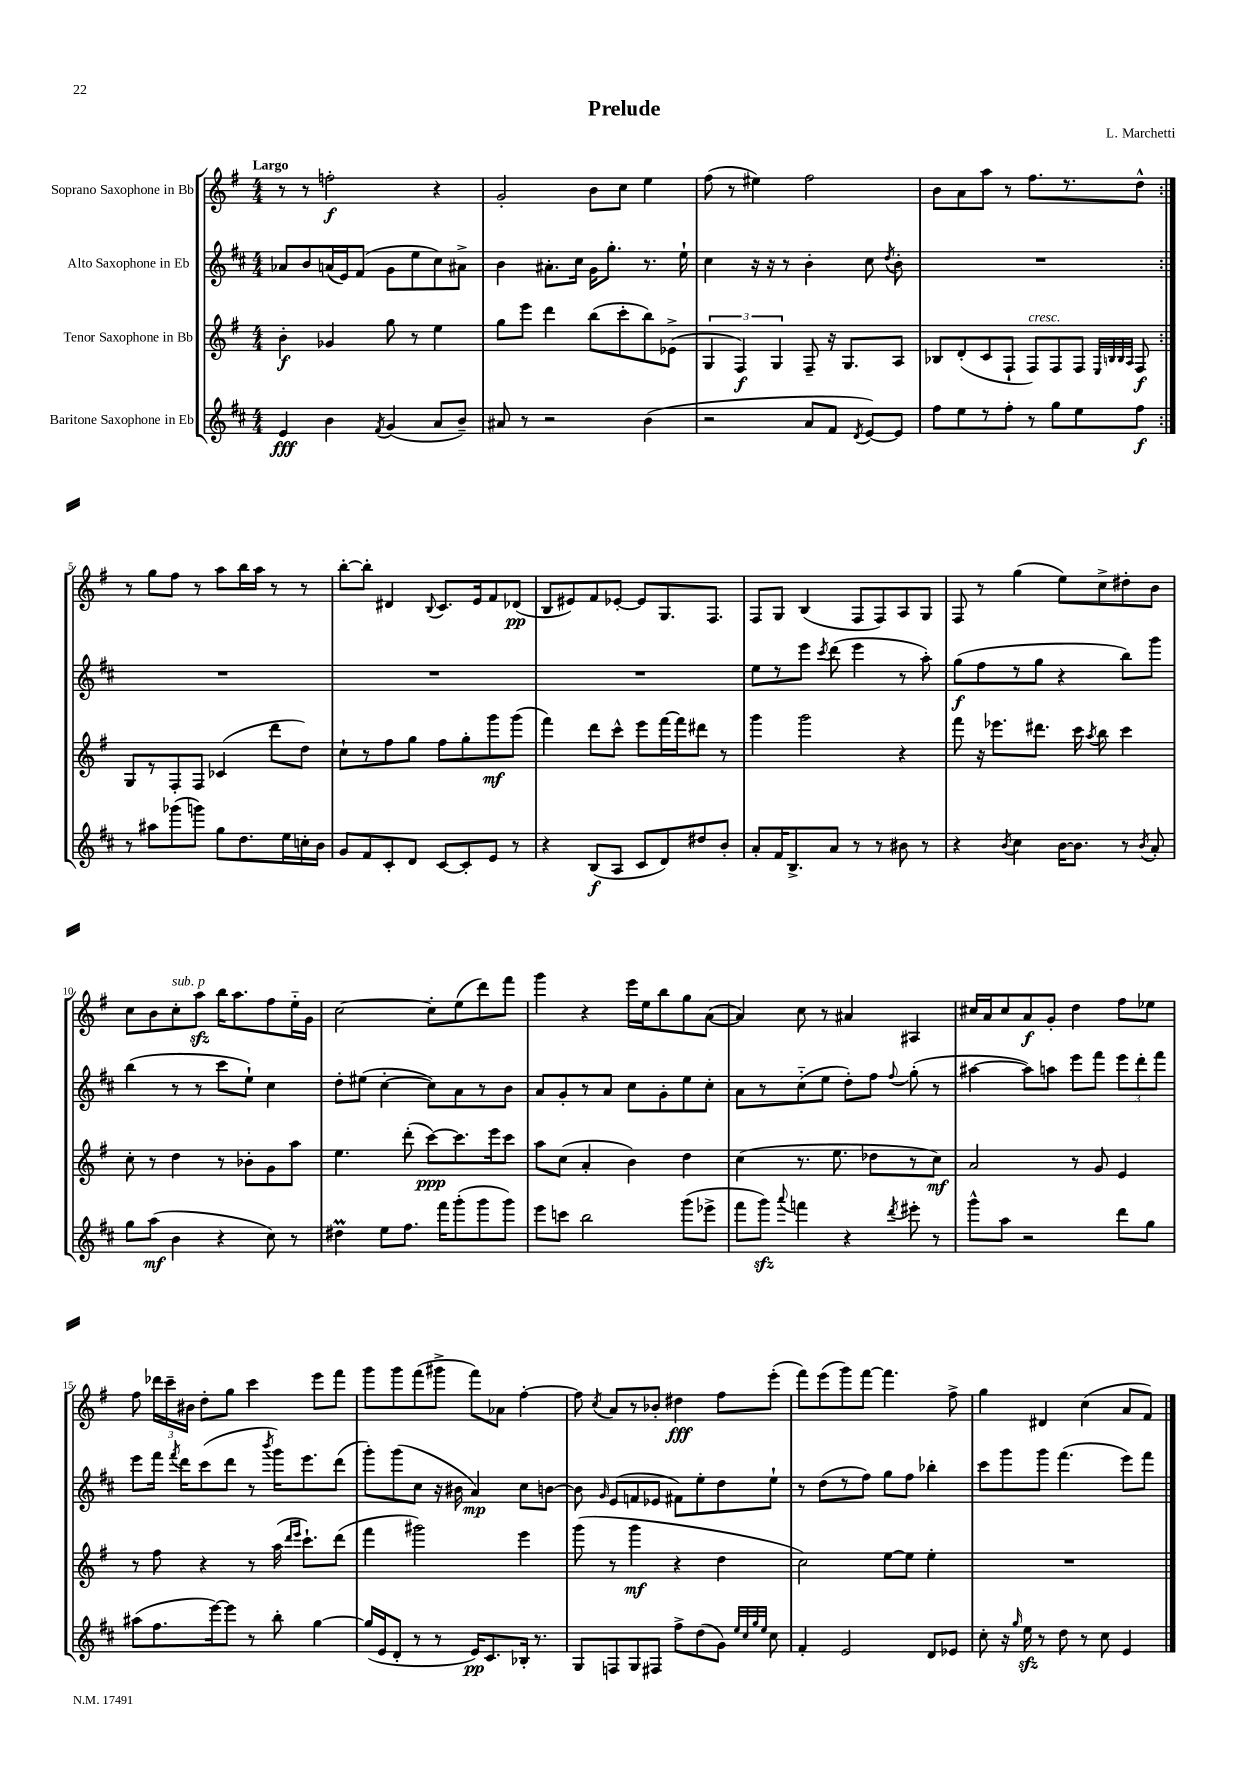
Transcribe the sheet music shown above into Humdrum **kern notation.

**kern	**dynam	**kern	**dynam	**kern	**dynam	**kern	**dynam
*part4	*part4	*part3	*part3	*part2	*part2	*part1	*part1
*staff4	*staff4	*staff3	*staff3	*staff2	*staff2	*staff1	*staff1
*I"Baritone Saxophone in Eb	*	*I"Tenor Saxophone in Bb	*	*I"Alto Saxophone in Eb	*	*I"Soprano Saxophone in Bb	*
*clefG2	*	*clefG2	*	*clefG2	*	*clefG2	*
*k[f#c#]	*	*k[f#]	*	*k[f#c#]	*	*k[f#]	*
*M4/4	*	*M4/4	*	*M4/4	*	*M4/4	*
=1	=1	=1	=1	=1	=1	=1	=1
!	!	!	!	!	!	!LO:TX:a:B:t=Largo	!
4e/	fff	4b'\	f	8a-X/L	.	8r	.
.	.	.	.	8b/	.	8r	.
4b\	.	4g-X/	.	(16an/L	.	2ffn'\	f
.	.	.	.	16e/J)	.	.	.
.	.	.	.	(8f#/J	.	.	.
8qf#/	.	.	.	.	.	.	.
(4g/	.	8gg\	.	8g\L	.	.	.
.	.	8r	.	8ee\	.	.	.
8a/L	.	4ee\	.	8cc#\)	.	4r	.
8b~/J)	.	.	.	8a#X^\J	.	.	.
=2	=2	=2	=2	=2	=2	=2	=2
8a#X/	.	8gg\L	.	4b\	.	2g'/	.
8r	.	8eee\J	.	.	.	.	.
2r	.	4ddd\	.	8.a#X'\L	.	.	.
.	.	.	.	16cc#\Jk	.	.	.
.	.	(8bb\L	.	16g\KL	.	8b\L	.
.	.	.	.	8.gg'\J	.	.	.
.	.	8ccc'\	.	.	.	8cc\J	.
(4b\	.	8bb\)	.	8.r	.	4ee\	.
.	.	(8e-X^\J	.	.	.	.	.
.	.	.	.	16ee`\	.	.	.
=3	=3	=3	=3	=3	=3	=3	=3
2r	.	6G/	.	4cc#\	.	(8ff#\	.
.	.	.	.	.	.	8r	.
.	.	6F#/)	f	.	.	.	.
.	.	.	.	16r	.	4ee#X\)	.
.	.	.	.	16r	.	.	.
.	.	6G/	.	.	.	.	.
.	.	.	.	8r	.	.	.
8a/L	.	8F#~/	.	4b'\	.	2ff#\	.
8f#/J	.	16r	.	.	.	.	.
.	.	8.G/L	.	.	.	.	.
8qd/	.	.	.	.	.	.	.
[8e/L)	.	.	.	8cc#\	.	.	.
.	.	.	.	8qdd/	.	.	.
8e/J]	.	8A/J	.	8b'\	.	.	.
=4	=4	=4	=4	=4	=4	=4	=4
8ff#\L	.	8B-X/L	.	1r	.	8b\L	.
8ee\	.	(8d'/	.	.	.	8a\	.
8r	.	8c/	.	.	.	8aa\J	.
8ff#'\J	.	8F#`/J	.	.	.	8r	.
!	!	!LO:TX:a:i:t=cresc.	!	!	!	!	!
8r	.	8F#/L)	.	.	.	8.ff#\L	.
8gg\L	.	8F#/	.	.	.	.	.
.	.	.	.	.	.	8.r	.
8ee\	.	8F#/J	.	.	.	.	.
.	.	32qqE/LLL	.	.	.	.	.
.	.	32qqBn/	.	.	.	.	.
.	.	32qqB/	.	.	.	.	.
.	.	32qqA/JJJ	.	.	.	.	.
8ff#\J	f	8F#/	f	.	.	8dd^^\J	.
!!LO:LB:g=z
=5:|!	=5:|!	=5:|!	=5:|!	=5:|!	=5:|!	=5:|!	=5:|!
8r	.	8G/L	.	1r	.	8r	.
8aa#X\L	.	8r	.	.	.	8gg\L	.
(8ggg-X\	.	8F#'/	.	.	.	8ff#\J	.
8gggn\J)	.	8F#/J	.	.	.	8r	.
8gg\L	.	(4c-X/	.	.	.	8aa\L	.
8.dd\	.	.	.	.	.	16bb\L	.
.	.	.	.	.	.	16aa\JJ	.
.	.	8ddd\L	.	.	.	8r	.
16ee\L	.	.	.	.	.	.	.
16ccn'\	.	8dd\J)	.	.	.	8r	.
16b\JJ	.	.	.	.	.	.	.
=6	=6	=6	=6	=6	=6	=6	=6
8g/L	.	8cc`\L	.	1r	.	[8bb'\L	.
8f#/	.	8r	.	.	.	8bb'\J]	.
8c#'/	.	8ff#\	.	.	.	4d#X/	.
8d/J	.	8gg\J	.	.	.	.	.
.	.	.	.	.	.	8qqB/	.
[8c#/L	.	8ff#\L	.	.	.	8.c/L	.
8c#'/]	.	8gg'\	.	.	.	.	.
.	.	.	.	.	.	16e/k	.
8e/J	.	8ggg\	mf	.	.	8f#/	.
8r	.	(8ggg\J	.	.	.	(8d-X/J	pp
=7	=7	=7	=7	=7	=7	=7	=7
4r	.	4fff#\)	.	1r	.	8B/L	.
.	.	.	.	.	.	8e#X/)	.
(8B/L	f	8ddd\L	.	.	.	8f#/	.
8A/J	.	8ccc^^\J	.	.	.	[8e-X'/J	.
8c#/L	.	8eee\L	.	.	.	8e-/L]	.
8d/)	.	[16fff#\L	.	.	.	8.G/	.
.	.	16fff#\J]	.	.	.	.	.
8dd#X/	.	8ddd#X\J	.	.	.	.	.
.	.	.	.	.	.	8.F#/J	.
8b'/J	.	8r	.	.	.	.	.
=8	=8	=8	=8	=8	=8	=8	=8
8a'/L	.	4ggg\	.	8ee\L	.	8F#/L	.
16f#/K	.	.	.	8r	.	8G/J	.
8.B^/	.	.	.	.	.	.	.
.	.	2ggg\	.	8eee\J	.	(4B/	.
.	.	.	.	8qccc#/	.	.	.
8a/J	.	.	.	(8ddd\	.	.	.
8r	.	.	.	4eee\	.	8F#/L	.
8r	.	.	.	.	.	8F#/)	.
8b#X\	.	4r	.	8r	.	8A/	.
8r	.	.	.	8aa'\)	.	8G/J	.
=9	=9	=9	=9	=9	=9	=9	=9
4r	.	8fff#\	.	(8gg\L	f	8F#/	.
.	.	16r	.	8ff#\	.	8r	.
.	.	8.eee-X\L	.	.	.	.	.
8qb/	.	.	.	.	.	.	.
4cc#\	.	.	.	8r	.	(4gg\	.
.	.	8.ddd#X\J	.	8gg\J	.	.	.
[16b\KL	.	.	.	4r	.	8ee\L)	.
8.b\J]	.	16ccc\	.	.	.	.	.
.	.	8qaa/	.	.	.	.	.
.	.	8bb\	.	.	.	8cc^\	.
8r	.	4ccc\	.	8bb\L)	.	8dd#X'\	.
8qb/	.	.	.	.	.	.	.
8a'/	.	.	.	8ggg\J	.	8b\J	.
!!LO:LB:g=z
=10	=10	=10	=10	=10	=10	=10	=10
8gg\L	.	8cc'\	.	(4bb\	.	8cc\L	.
(8aa\J	mf	8r	.	.	.	8b\	.
!	!	!	!	!	!	!LO:TX:a:i:t=sub. p	!
4b\	.	4dd\	.	8r	.	8cc'\	.
.	.	.	.	8r	.	8aazz\J	.
4r	.	8r	.	8ccc#\L	.	16bb\KL	.
.	.	.	.	.	.	8.aa\	.
.	.	8b-X'\L	.	8ee`\J)	.	.	.
8cc#\)	.	8g\	.	4cc#\	.	8ff#\	.
8r	.	8aa\J	.	.	.	16ee\L	.
.	.	.	.	.	.	16g\JJ	.
=11	=11	=11	=11	=11	=11	=11	=11
4dd#Xm\	.	4.ee\	.	8dd'\L	.	[2cc\	.
.	.	.	.	(8ee#X\J	.	.	.
8ee\L	.	.	.	[4cc#'\	.	.	.
8.ff#\J	.	(8ddd'\	.	.	.	.	.
.	.	[8ccc\L)	ppp	8cc#\L])	.	8cc'\L]	.
16fff#\KL	.	.	.	.	.	.	.
(8ggg'\	.	8.ccc\]	.	8a\	.	(8ee\	.
8ggg\	.	.	.	8r	.	8ddd\)	.
.	.	16eee\k	.	.	.	.	.
8ggg\J)	.	8ccc\J	.	8b\J	.	8fff#\J	.
=12	=12	=12	=12	=12	=12	=12	=12
8eee\L	.	8aa\L	.	8a/L	.	4ggg\	.
8cccn\J	.	(8cc\J	.	8g'/	.	.	.
2bb\	.	4a'/	.	8r	.	4r	.
.	.	.	.	8a/J	.	.	.
.	.	4b\)	.	8cc#\L	.	16eee\LL	.
.	.	.	.	.	.	16ee\J	.
.	.	.	.	8g'\	.	8bb\	.
(8ggg\L	.	4dd\	.	8ee\	.	8gg\	.
8eee-X^\J	.	.	.	8cc#'\J	.	([8a\J	.
=13	=13	=13	=13	=13	=13	=13	=13
8fff#\L	.	(4cc\	.	8a\L	.	4a/])	.
8gggzz\J)	.	.	.	8r	.	.	.
8qqaaa/	.	.	.	.	.	.	.
4fffn\	.	8.r	.	(8cc#\	.	8cc\	.
.	.	.	.	8ee\J	.	8r	.
.	.	8.ee\	.	.	.	.	.
4r	.	.	.	8dd'\L)	.	4a#X/	.
.	.	8dd-X\L	.	8ff#\J	.	.	.
8qddd/	.	.	.	8qqff#/	.	.	.
8eee#X'\	.	8r	.	(8gg'\	.	4A#X/	.
8r	.	8cc\J)	mf	8r	.	.	.
=14	=14	=14	=14	=14	=14	=14	=14
8ggg^^\L	.	2a/	.	[4aa#X\	.	16cc#X/LL	.
.	.	.	.	.	.	16a/J	.
8aa\J	.	.	.	.	.	8cc#/	.
2r	.	.	.	8aa#\L])	.	8a/	f
.	.	.	.	8aan\J	.	8g'/J	.
.	.	8r	.	8eee\L	.	4dd\	.
.	.	8g/	.	8fff#\J	.	.	.
8ddd\L	.	4e/	.	12eee\L	.	8ff#\L	.
.	.	.	.	12ddd'\	.	.	.
8gg\J	.	.	.	.	.	8ee-X\J	.
.	.	.	.	12fff#\J	.	.	.
!!LO:LB:g=z
=15	=15	=15	=15	=15	=15	=15	=15
(8aa#X\L	.	8r	.	8eee\L	.	8ff#\	.
8.ff#\	.	8ff#\	.	16fff#\Jk	.	24ddd-X\LL	.
.	.	.	.	.	.	24ccc~\	.
.	.	.	.	8qfff#/	.	.	.
.	.	.	.	16ddd\KL	.	.	.
.	.	.	.	.	.	24b#X\JJ	.
.	.	4r	.	(8ccc#\	.	8dd'\L	.
[16eee\k)	.	.	.	.	.	.	.
8eee\J]	.	.	.	8ddd\J	.	8gg\J	.
8r	.	8r	.	8r	.	4ccc\	.
.	.	.	.	8qbbb/	.	.	.
8bb'\	.	(16aa\	.	16ggg\KL)	.	.	.
.	.	16qqddd/LL	.	.	.	.	.
.	.	16qqeee/JJ	.	.	.	.	.
.	.	8.ccc`\L)	.	8.eee\	.	.	.
[4gg\	.	.	.	.	.	8eee\L	.
.	.	(8ddd\J	.	(8ddd\J	.	8fff#\J	.
=16	=16	=16	=16	=16	=16	=16	=16
(16gg/LL]	.	4fff#\	.	8ggg'\L)	.	8ggg\L	.
16e/J	.	.	.	.	.	.	.
8d'/J	.	.	.	(8ggg\	.	8ggg\	.
8r	.	2ggg#X\)	.	8cc#\J	.	(8fff#\	.
8r	.	.	.	16r	.	8ggg#X^\J	.
.	.	.	.	16b#X\	.	.	.
16e/KL)	pp	.	.	4a/)	mp	8fff#\L)	.
8.c#/	.	.	.	.	.	.	.
.	.	.	.	.	.	8a-X\J	.
16B-X'/Jk	.	4eee\	.	8cc#\L	.	[4ff#'\	.
8.r	.	.	.	.	.	.	.
.	.	.	.	[8bn\J	.	.	.
=17	=17	=17	=17	=17	=17	=17	=17
8G/L	.	(8ggg\	.	8b\]	.	8ff#\]	.
.	.	.	.	16qqg/	.	8qcc/	.
8Fn/	.	8r	.	(8e/L	.	8a/L	.
8G/	.	4ggg\	mf	8fn/	.	8r	.
8F#X/J	.	.	.	8e-X/J	.	8b-X'/J	.
8ff#^\L	.	4r	.	8f#X\L)	.	4dd#X\	fff
(8dd\	.	.	.	8ee'\	.	.	.
8g\J)	.	4dd\	.	8dd\	.	8ff#\L	.
32qqee/LLL	.	.	.	.	.	.	.
32qqcc#/	.	.	.	.	.	.	.
32qqgg/	.	.	.	.	.	.	.
32qqee/JJJ	.	.	.	.	.	.	.
8cc#\	.	.	.	8ee`\J	.	(8eee'\J	.
=18	=18	=18	=18	=18	=18	=18	=18
4f#'/	.	2cc\)	.	8r	.	8fff#\L)	.
.	.	.	.	(8dd\L	.	(8eee\	.
2e/	.	.	.	8r	.	8ggg\)	.
.	.	.	.	8ff#\J)	.	[8fff#\J	.
.	.	[8ee\L	.	8gg\L	.	4.fff#\]	.
.	.	8ee\J]	.	8ff#\J	.	.	.
8d/L	.	4ee'\	.	4bb-X'\	.	.	.
8e-X/J	.	.	.	.	.	8ff#^\	.
=19	=19	=19	=19	=19	=19	=19	=19
8cc#'\	.	1r	.	8ccc#\L	.	4gg\	.
16r	.	.	.	8ggg\	.	.	.
16qqgg/	.	.	.	.	.	.	.
16eezz\	.	.	.	.	.	.	.
8r	.	.	.	8ggg\J	.	4d#X/	.
8dd\	.	.	.	(4.fff#\	.	.	.
8r	.	.	.	.	.	(4cc\	.
8cc#\	.	.	.	.	.	.	.
4e/	.	.	.	8eee\L)	.	8a/L	.
.	.	.	.	8fff#\J	.	8f#/J)	.
==	==	==	==	==	==	==	==
*-	*-	*-	*-	*-	*-	*-	*-
